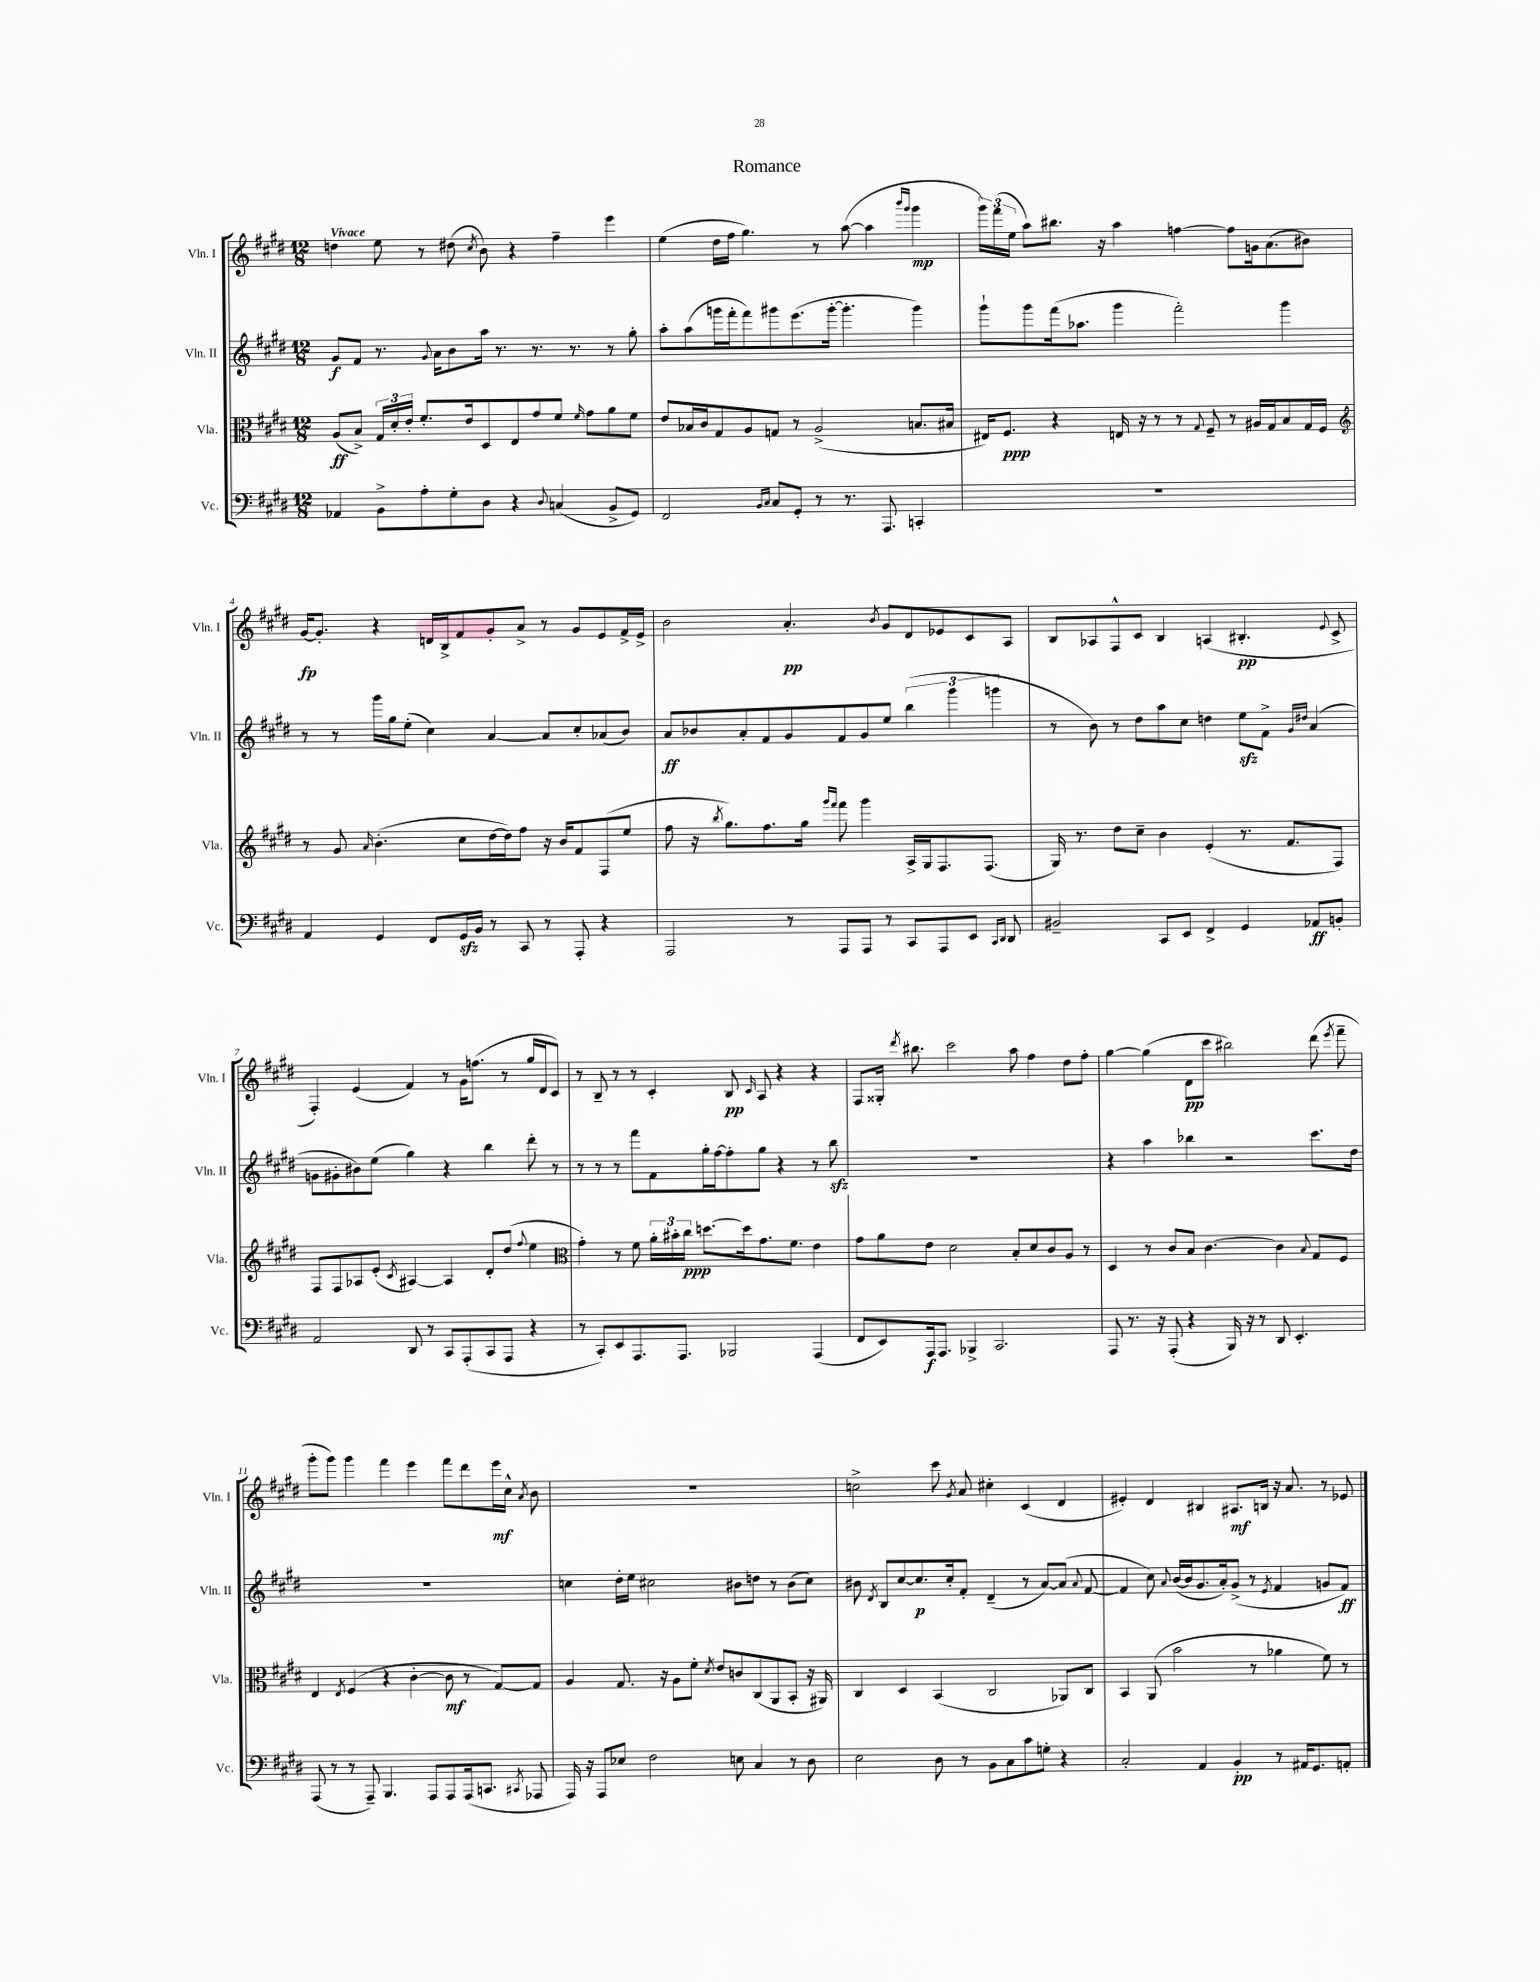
\header { title = "Romance" }
<<
\new StaffGroup <<
\new Staff = "s0" \with { instrumentName = "Vln. I" shortInstrumentName = "Vln. I" } {
    \clef treble \key e \major \numericTimeSignature \time 12/8 \tempo "Vivace"
    \autoBeamOff d''4 e''8 r8 dis''8( \acciaccatura { cis''8 } b'8) r4 fis''4-- e'''4 |
    e''4( dis''16[ fis''16] gis''4.) r8 a''8~( a''4 \grace { b'''16[ gis'''16] } gis'''4\mp |
    \tuplet 3/2 { gis'''16[) fis'''16( e''16] } a''8[) bis''8.] r16 a''4 f''4~ f''8[ g'16 a'8.( bis'8]) |
    gis'16[~\fp gis'8.]-. r4 d'16[ b16-> fis'8 gis'8-. a'8]-> r8 gis'8[ e'8 fis'16-> e'16]-> |
    b'2 a'4.-.\pp \acciaccatura { b'8 } gis'8[ dis'8 ees'8 cis'8 a8] |
    b8[ aes8 fis8-^ cis'8] b4 a4( bis4.-.\pp \appoggiatura { e'8 } cis'8-> |
    fis4-.) e'4( fis'4) r8 gis'16[ f''8.]( r8 gis''16[ dis'16 cis'8]) |
    r8 b8-- r8 r8 cis'4-. b8\pp \grace { cis'16 } a8 r4 r4 |
    fis8[ gisis16]-. \acciaccatura { dis'''8 } bis''8. cis'''2 a''8 fis''4 dis''8[ fis''8]-. |
    gis''4~ gis''4( dis'8[\pp cis'''8] bis''2) dis'''8( \acciaccatura { e'''8 } fis'''8-- |
    gis'''8[-. gis'''8]) gis'''4 fis'''4 e'''4 fis'''8[ dis'''8 e'''16\mf cis''16]-^ \acciaccatura { a'8 } b'8 |
    R1. |
    c''2-> cis'''8 \acciaccatura { gis'8 } a'8 cis''4-. cis'4( dis'4 |
    eis'4-.) dis'4 bis4 ais8.[\mf b16] r16 a'8. r8 ees'8 \bar "|." |
}
\new Staff = "s1" \with { instrumentName = "Vln. II" shortInstrumentName = "Vln. II" } {
    \clef treble \key e \major \numericTimeSignature \time 12/8
    \autoBeamOff gis'8[\f fis'8] r8. \appoggiatura { gis'8 } a'16[ b'8 a''16] r8. r8. r8. r8 gis''8-. |
    a''8[-. a''8( g'''16 fis'''16-. fis'''8) gis'''8 e'''8.( gis'''16]~-. gis'''4.-. gis'''4) |
    gis'''8[-! gis'''8 fis'''16( aes''8.] gis'''4 fis'''2-.) gis'''4 |
    r8 r8 gis'''16[ gis''16 e''8]-.( cis''4) a'4~ a'8[ cis''8-. aes'8( b'8]) |
    a'8[\ff bes'8 a'8-. fis'8 gis'8 fis'8 gis'8 e''8] \tuplet 3/2 { b''4( gis'''4 g'''4 } |
    r8 b'8) r8 dis''8[ a''8 cis''8] d''4 e''8[\sfz fis'8]-> \grace { gis'16[ dis''16] } a'4( |
    g'8[ gis'8-. bis'8) e''8]( gis''4) r4 b''4 dis'''8-. r8 |
    r8 r8 r8 fis'''8[ fis'8 gis''16-. fis''16~ fis''8-. gis''8] r4 r8 b''8\sfz |
    R1. |
    r4 a''4 bes''4 r2 cis'''8.[ dis''16] |
    R1. |
    c''4 dis''16[-. e''16] cis''2 bis'8[ d''8] r8 bis'8[( cis''8]) |
    bis'8 \acciaccatura { dis'8 } b8[ cis''8~ cis''8.\p cis''16-. fis'8]-. dis'4--( r8 a'8[~) a'8]( \appoggiatura { a'8 } fis'8~ |
    fis'4 cis''8) \appoggiatura { a'8 } b'16[~( b'16 gis'8. a'16-.) gis'8]->( r8 \acciaccatura { e'8 } fis'4 g'8[ fis'8]\ff) \bar "|." |
}
\new Staff = "s2" \with { instrumentName = "Vla." shortInstrumentName = "Vla." } {
    \clef alto \key e \major \numericTimeSignature \time 12/8
    \autoBeamOff a8[\ff( b8]->) \tuplet 3/2 { gis16[ dis'16-. e'16]-. } fis'8.[-. e'16 dis8 e8 gis'8 fis'8] \grace { fis'16 } gis'8[ a'8 fis'8] |
    e'8[ bes16 cis'16 gis8 a8 g8] r8 a2->( b8.[ bis16] |
    eis16[) fis8.]\ppp r4 e16 r16 r8 r8 \appoggiatura { gis8 } fis8-- r8 ais16[ gis16 b8 gis16 fis16] |
    \clef treble r8 gis'8 \grace { a'16 } b'4.-.( cis''8[ dis''16~ dis''16) fis''8] r16 b'16[ fis'8 fis8( e''8] |
    fis''8 r16 \acciaccatura { b''8 } gis''8.[) fis''8. gis''16] \grace { gis'''16[ fis'''16] } fis'''8 gis'''4 a16[-> gis16 fis8. fis8.]( |
    gis16) r8. dis''8[ cis''8]-- b'4 e'4-.( r8. fis'8.[ fis8]) |
    fis8[ fis8 aes8 e'8]-.( \acciaccatura { cis'8 } ais4~) ais4 dis'8[-. dis''8]( \appoggiatura { fis''8 } e''4 |
    \clef alto gis'4-.) r8 fis'8 \tuplet 3/2 { a'16[-. bis'16-. cis''16]\ppp } d''8.[~ d''16 gis'8. fis'8.] e'4 |
    gis'8[ a'8 e'8] dis'2 b8[-. dis'8 cis'8 a8] r8 |
    dis4 r8 cis'8[ b8] cis'4.~ cis'4 \appoggiatura { b8 } gis8[ fis8] |
    e4 \acciaccatura { e8 } fis4( r4 cis'4~-. cis'8\mf r8 gis8[~) gis8] |
    a4 gis8. r16 a8[ fis'8]-. \acciaccatura { dis'8 } e'8[ c'8 cis8( a,8 b,8]-. r16 ais,16) |
    cis4 dis4 b,4( cis2 aes,8[) cis8] |
    b,4 a,8( b'2 r8 aes'4 fis'8) r8 \bar "|." |
}
\new Staff = "s3" \with { instrumentName = "Vc." shortInstrumentName = "Vc." } {
    \clef bass \key e \major \numericTimeSignature \time 12/8
    \autoBeamOff aes,4 b,8[-> a8-. gis8-. dis8] r4 \appoggiatura { dis8 } c4( b,8[-> gis,8]) |
    fis,2 \grace { b,16[ cis16] } cis8[ gis,8]-. r8 r8. a,,8. c,4-. |
    R1. |
    a,4 gis,4 fis,8[ gis,16\sfz b,16] r8 cis,8 r8 a,,8-. r4 |
    a,,2 r8 a,,8[ a,,8] r8 cis,8[ a,,8 e,8] \grace { cis,16[ dis,16] } dis,8 |
    bis,2-- cis,8[ e,8] fis,4-> gis,4 aes,8[\ff b,8]-. |
    a,2 dis,8 r8 cis,8[ a,,8-.( cis,8 a,,8] r4 |
    r8 cis,8[-.) e,8 a,,8. a,,8.] bes,,2 a,,4( |
    fis,8[ e,8) a,,16\f a,,8.] bes,,4-> cis,2. |
    a,,8 r8. r16 a,,8-.( r4 b,,16) r16 r8 dis,8 e,4.-. |
    a,,8( r8 r8 a,,8--) b,,4. a,,8[ a,,8 a,,16( c,8.] \acciaccatura { cis,8 } aes,,8 |
    a,,16) r16 a,,8[ ees8] fis2 e8 cis4 r8 dis8 |
    e2 dis8 r8 b,8[ cis8 cis'8 g8]-. r4 |
    cis2-. a,4 b,4-.\pp r8 ais,16[ gis,8. a,8]-. \bar "|." |
}
>>
>>
